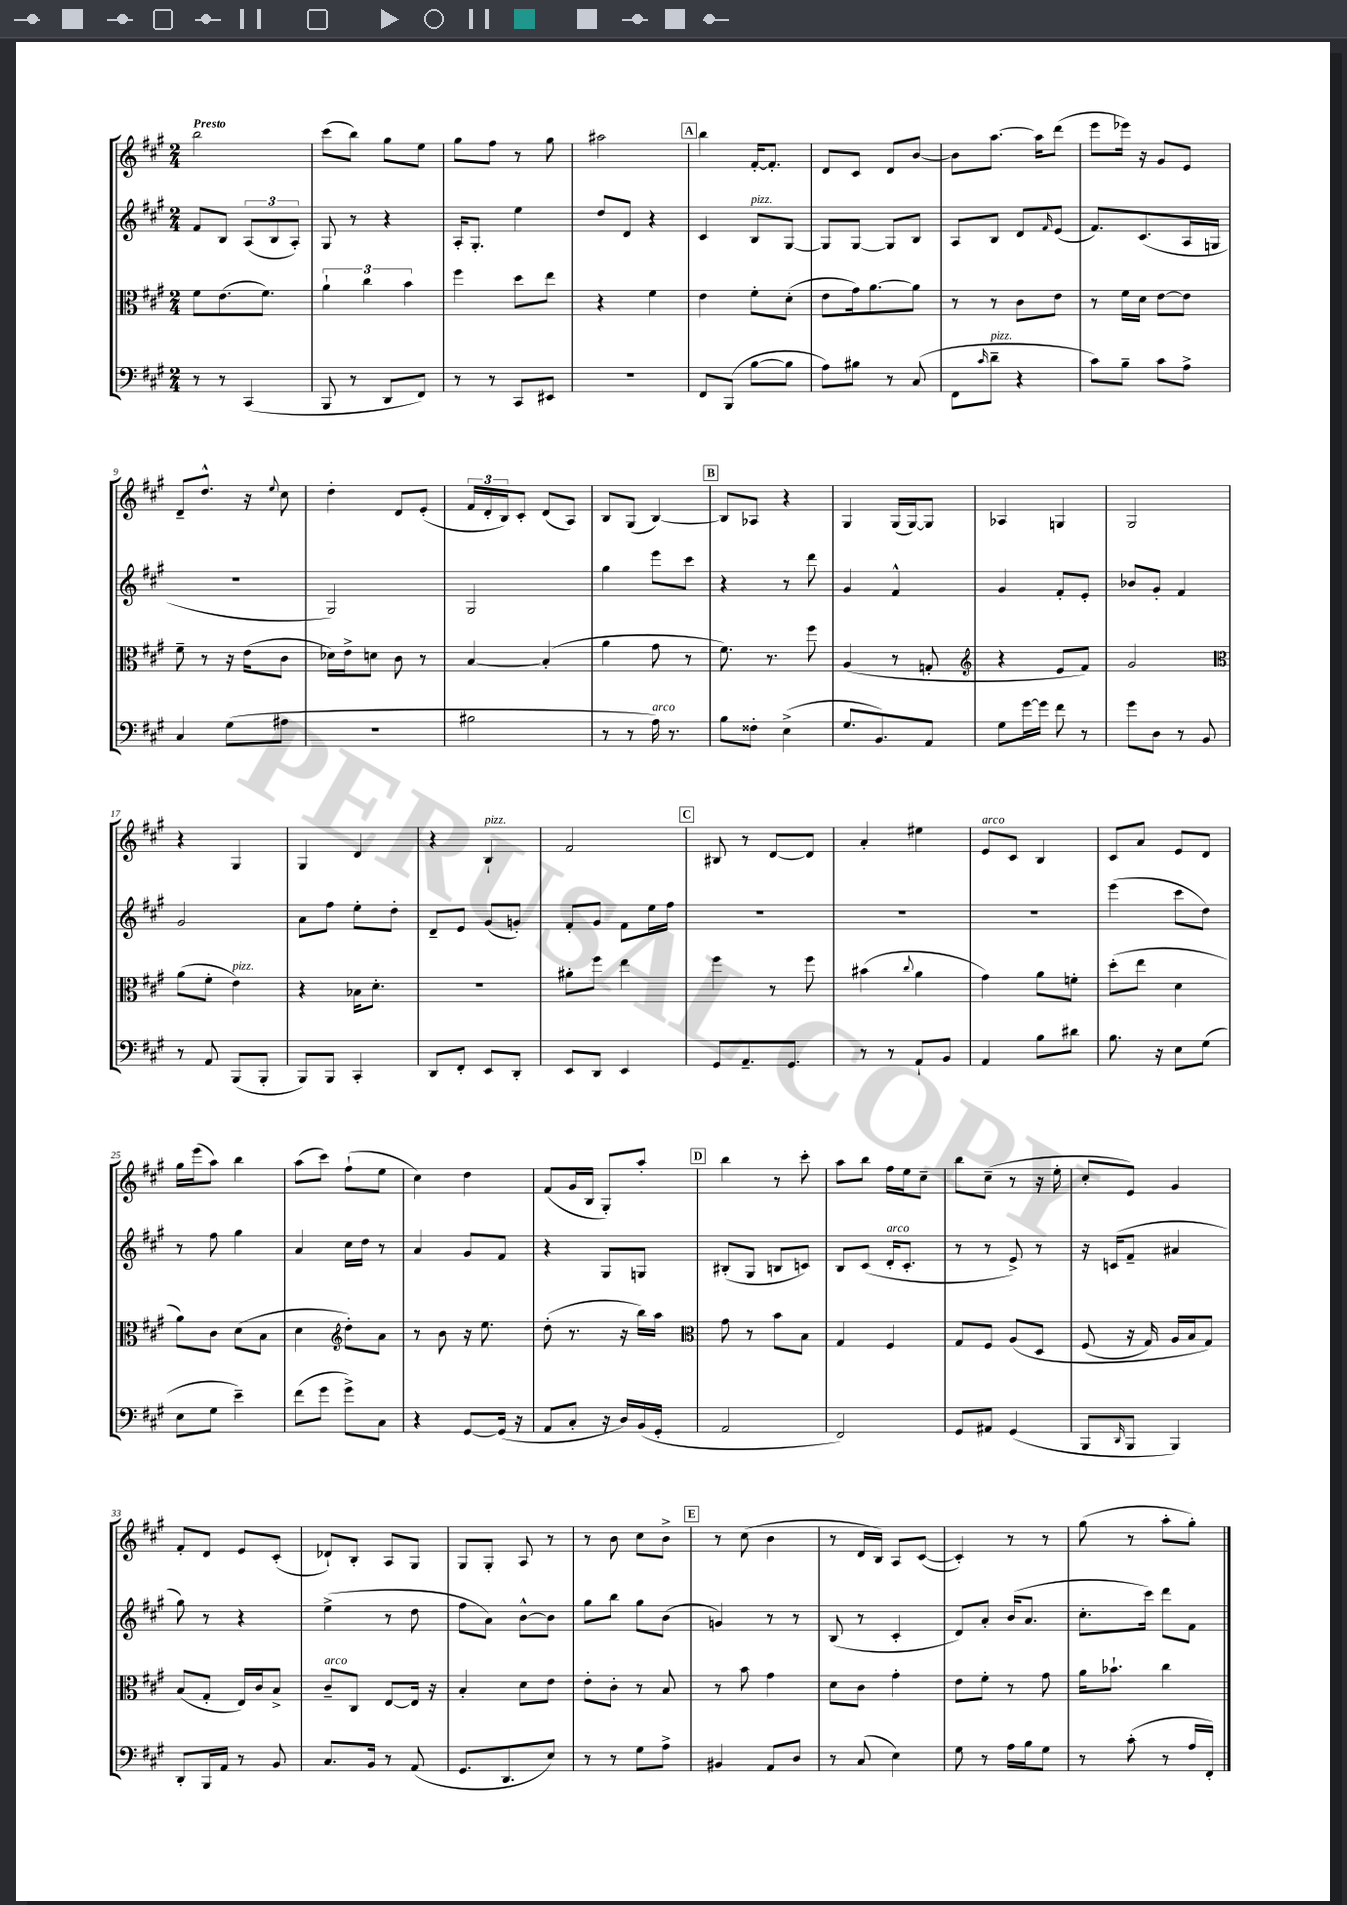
<<
\new StaffGroup <<
\new Staff = "s0" {
    \clef treble \key a \major \numericTimeSignature \time 2/4 \tempo "Presto"
    b''2 |
    cis'''8( b''8) gis''8 e''8 |
    gis''8 fis''8 r8 gis''8 |
    ais''2 |
    \mark \markup { \box "A" } b''4 fis'16~-. fis'8.-. |
    d'8 cis'8 d'8 b'8~ |
    b'8 a''8.~ a''16 d'''8( |
    e'''8 ees'''16) r16 gis'8 e'8 |
    d'8-- d''8.-^ r16 \appoggiatura { e''8 } cis''8 |
    d''4-. d'8 e'8-.( |
    \tuplet 3/2 { fis'16 d'16-. b16) } cis'8-. d'8( a8) |
    b8 gis8( b4~) |
    \mark \markup { \box "B" } b8 aes8 r4 |
    gis4 gis16( gis16~) gis8 |
    aes4 g4 |
    gis2 |
    r4 gis4 |
    gis4 d'4 |
    r4 b4-!^\markup { \italic "pizz." } |
    fis'2 |
    \mark \markup { \box "C" } bis8 r8 d'8~ d'8 |
    a'4-. eis''4 |
    e'8^\markup { \italic "arco" } cis'8 b4 |
    cis'8 a'8 e'8 d'8 |
    gis''16 e'''16( a''8) b''4 |
    a''8( cis'''8) fis''8-!( e''8 |
    cis''4) d''4 |
    fis'8( gis'16 b16 gis8-.) a''8-. |
    \mark \markup { \box "D" } b''4 r8 cis'''8-. |
    a''8 b''8 fis''16 e''16 cis''8-- |
    b''8 cis''8--( r8 r16 e''16-. |
    cis''8-. e'8) gis'4 |
    fis'8-. d'8 e'8 cis'8-.( |
    des'8-!) b8-. a8 gis8 |
    gis8 gis8-. a8 r8 |
    r8 b'8 cis''8 b'8-> |
    \mark \markup { \box "E" } r8 cis''8( b'4 |
    r8 d'16 b16) a8 cis'8~( |
    cis'4-.) r8 r8 |
    gis''8( r8 a''8-. gis''8-.) \bar "|." |
}
\new Staff = "s1" {
    \clef treble \key a \major \numericTimeSignature \time 2/4
    fis'8 b8 \tuplet 3/2 { a8( b8 a8-.) } |
    gis8 r8 r4 |
    a16-. gis8.-. e''4 |
    d''8 d'8 r4 |
    \mark \markup { \box "A" } cis'4 b8^\markup { \italic "pizz." } gis8~ |
    gis8 gis8~ gis8 b8 |
    a8 b8 d'8 \grace { fis'16 } e'8( |
    fis'8.) cis'8.( a16 g16 |
    r2 |
    gis2) |
    gis2 |
    gis''4 e'''8 cis'''8 |
    \mark \markup { \box "B" } r4 r8 d'''8 |
    gis'4 fis'4-^ |
    gis'4 fis'8-. e'8-. |
    bes'8 gis'8-. fis'4 |
    gis'2 |
    a'8 fis''8 e''8-. d''8-. |
    d'8-- e'8 gis'8( g'8-.) |
    fis'8-. gis'8 fis'8 e''16 fis''16 |
    \mark \markup { \box "C" } R2 |
    R2 |
    R2 |
    e'''4( cis'''8 d''8) |
    r8 fis''8 gis''4 |
    a'4 cis''16 d''16 r8 |
    a'4 gis'8 fis'8 |
    r4 gis8 g8 |
    \mark \markup { \box "D" } bis8-.( gis8 b8 c'8) |
    b8 cis'8( d'16-.^\markup { \italic "arco" } cis'8.-. |
    r8 r8 e'8->) r8 |
    r16 c'16( fis'8-- ais'4 |
    gis''8) r8 r4 |
    e''4->( r8 d''8 |
    fis''8 a'8) b'8~-^ b'8 |
    gis''8 b''8 gis''8 b'8( |
    \mark \markup { \box "E" } g'4) r8 r8 |
    b8( r8 cis'4-. |
    d'8) a'8-. b'16( a'8. |
    cis''8.-. cis'''16) d'''8 fis'8 \bar "|." |
}
\new Staff = "s2" {
    \clef alto \key a \major \numericTimeSignature \time 2/4
    fis'8 e'8.( fis'8.) |
    \tuplet 3/2 { a'4-! cis''4 b'4 } |
    fis''4 d''8 e''8 |
    r4 fis'4 |
    \mark \markup { \box "A" } e'4 fis'8-. d'8-.( |
    e'8 gis'16) a'8.~ a'8 |
    r8 r8 cis'8 e'8 |
    r8 fis'16 d'16 e'8~ e'8 |
    fis'8-- r8 r16 e'16( cis'8 |
    des'16) e'16-> d'8 cis'8 r8 |
    b4~ b4-.( |
    a'4 gis'8 r8 |
    \mark \markup { \box "B" } fis'8.) r8. fis''8 |
    a4( r8 g8-. |
    \clef treble r4 e'8 fis'8) |
    gis'2 |
    \clef alto a'8( fis'8-. e'4^\markup { \italic "pizz." }) |
    r4 bes16 d'8.-. |
    R2 |
    ais'8-. fis''8 e''4 |
    \mark \markup { \box "C" } fis''4 r8 fis''8 |
    bis'4( \appoggiatura { cis''8 } a'4 |
    gis'4) a'8 f'8-. |
    d''8-.( e''8 d'4 |
    a'8) cis'8 d'8( b8 |
    d'4 \clef treble d''8-.) a'8 |
    r8 b'8 r16 e''8. |
    d''8-.( r8. r16 b''16) a''16 |
    \mark \markup { \box "D" } \clef alto gis'8 r8 b'8 b8 |
    gis4 fis4 |
    gis8 fis8 a8\( d8 |
    fis8( r16 gis16) a16 b16 gis8\) |
    b8( gis8-. e16) cis'16 b8-> |
    cis'8--^\markup { \italic "arco" } cis8 e8~ e16 r16 |
    b4-. d'8 e'8 |
    e'8-. cis'8-. r8 b8 |
    \mark \markup { \box "E" } r8 b'8 gis'4 |
    d'8 cis'8 gis'4-. |
    e'8 fis'8-. r8 gis'8 |
    a'16 bes'8.-! cis''4 \bar "|." |
}
\new Staff = "s3" {
    \clef bass \key a \major \numericTimeSignature \time 2/4
    r8 r8 cis,4( |
    b,,8 r8 d,8 fis,8) |
    r8 r8 cis,8 eis,8 |
    R2 |
    \mark \markup { \box "A" } fis,8 b,,8( b8~ b8 |
    a8) bis8 r8 cis8( |
    fis,8 \grace { cis'16 } d'8--^\markup { \italic "pizz." } r4 |
    cis'8) b8-- cis'8 a8-> |
    cis4 gis8( ais8 |
    r2 |
    bis2 |
    r8 r8 a16^\markup { \italic "arco" }) r8. |
    \mark \markup { \box "B" } b8 fisis8-. e4->( |
    gis8. b,8.) a,8 |
    gis8 gis'16~ gis'16 fis'8 r8 |
    gis'8 d8 r8 b,8 |
    r8 a,8 b,,8( b,,8-. |
    b,,8) b,,8 cis,4-. |
    d,8 fis,8-. e,8 d,8-. |
    e,8 d,8 e,4 |
    \mark \markup { \box "C" } gis,8 a,8.-- gis,8. |
    r8 r8 a,8-! b,8 |
    a,4 b8 dis'8 |
    b8. r16 e8 gis8( |
    e8 gis8 e'4--) |
    fis'8( gis'8 gis'8->) cis8 |
    r4 gis,8~ gis,16( r16 |
    a,8 cis8-. r16 d16) b,16( gis,16-. |
    \mark \markup { \box "D" } a,2 |
    fis,2) |
    gis,8 ais,8 gis,4( |
    b,,8 \grace { d,16 } b,,8 b,,4) |
    d,8-. b,,16 a,16 r8 b,8 |
    cis8. b,16 r8 a,8( |
    gis,8. d,8. e8) |
    r8 r8 gis8 a8-> |
    \mark \markup { \box "E" } bis,4 a,8 d8 |
    r8 cis8( e4) |
    gis8 r8 a16 b16 gis8 |
    r8 cis'8-.( r8 a16 fis,16-.) \bar "|." |
}
>>
>>
